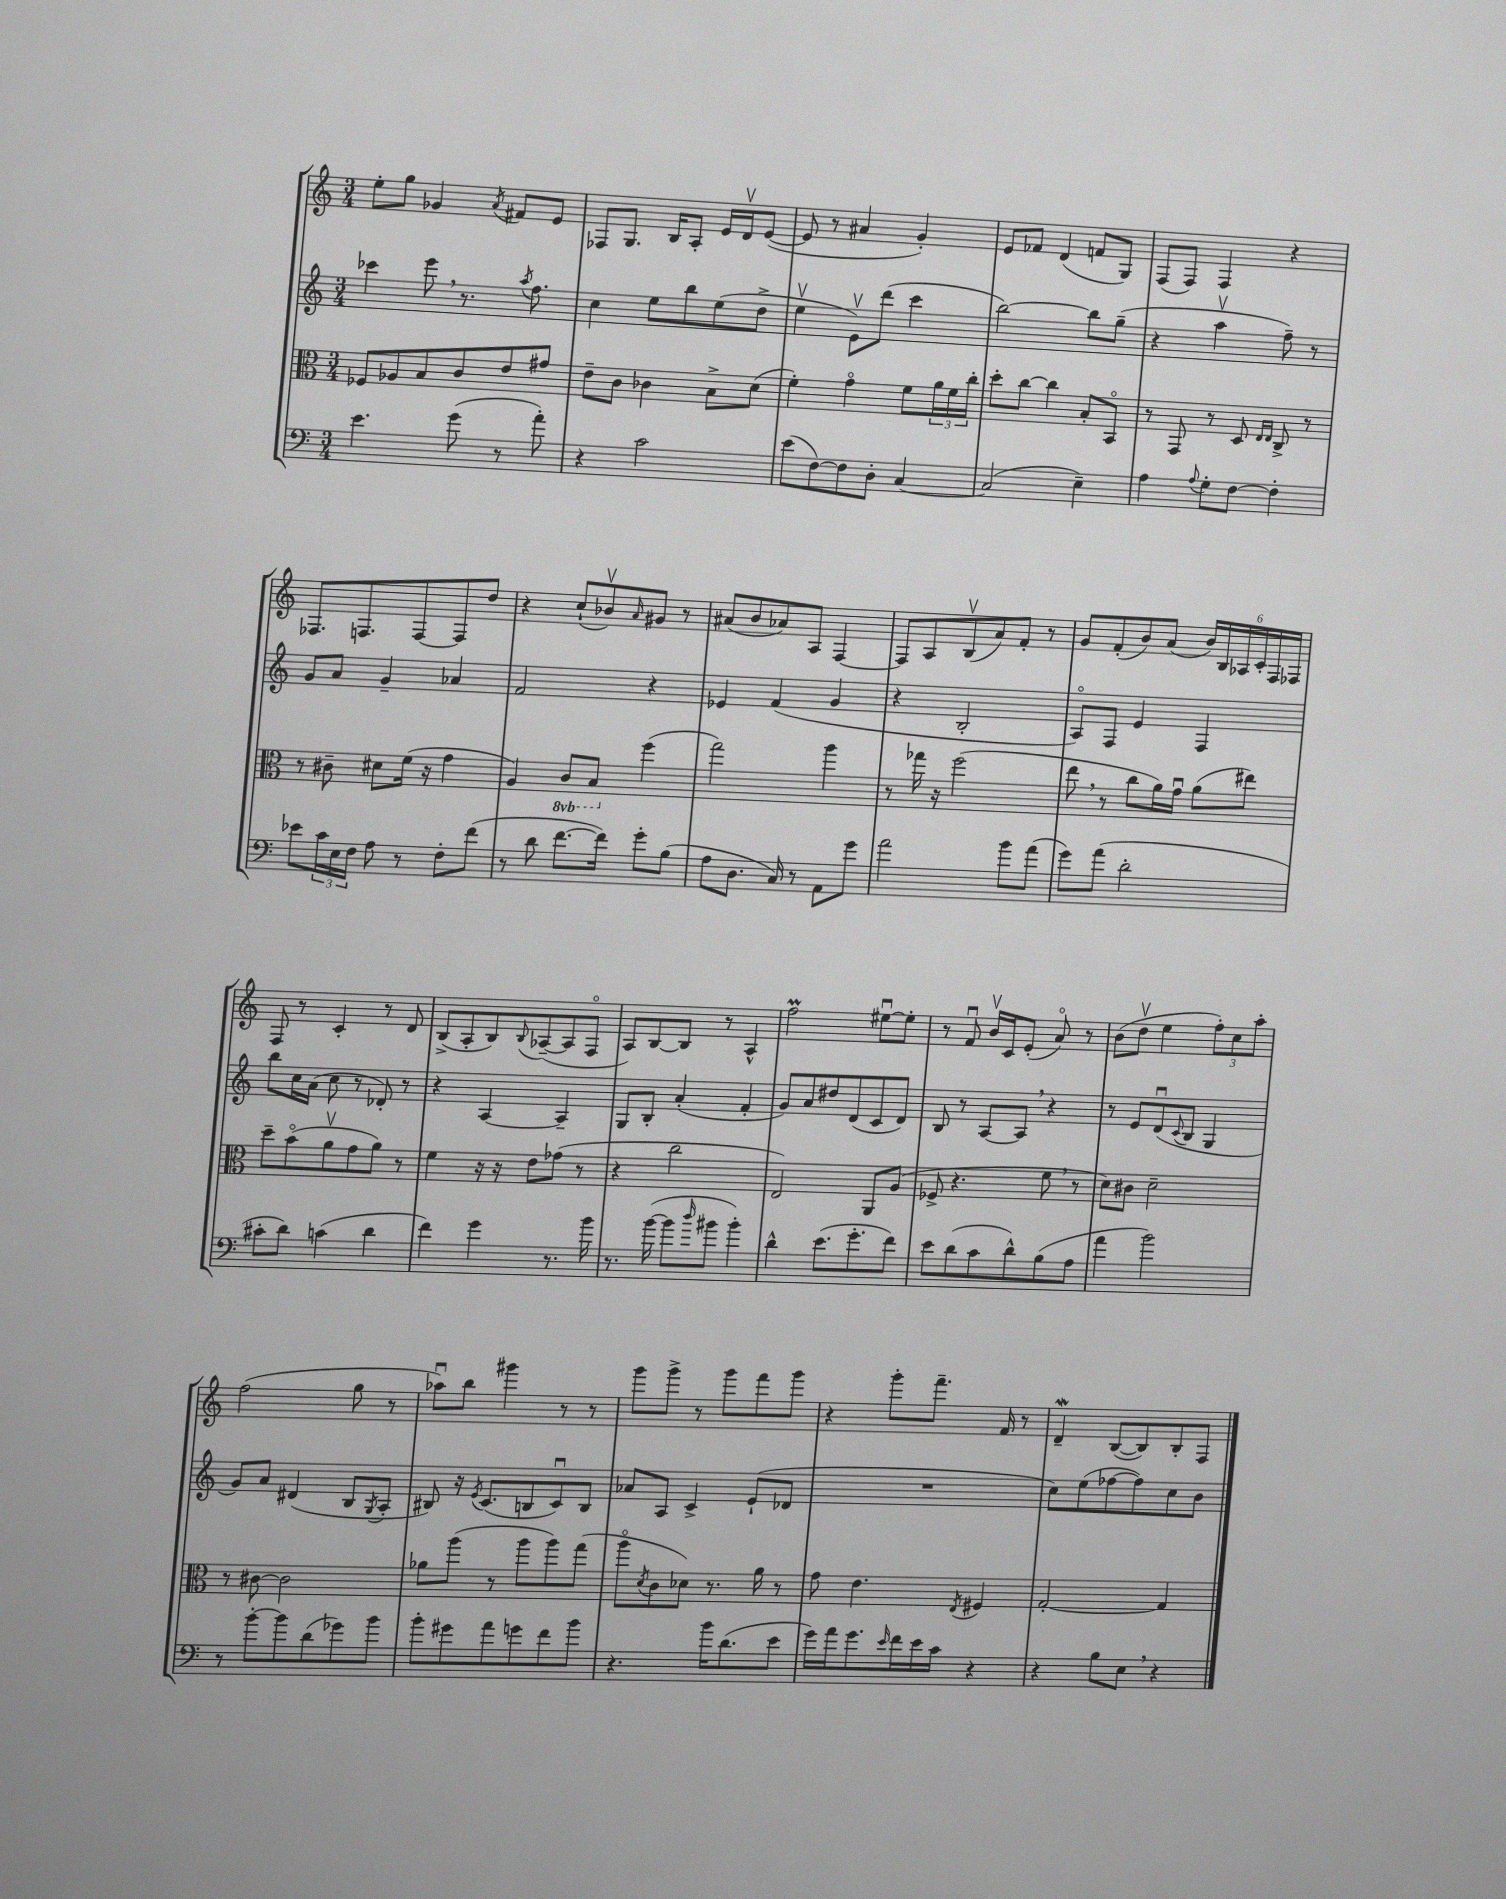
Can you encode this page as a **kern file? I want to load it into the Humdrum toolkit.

**kern	**kern	**kern	**kern
*staff4	*staff3	*staff2	*staff1
*clefF4	*clefC3	*clefG2	*clefG2
*k[]	*k[]	*k[]	*k[]
*M3/4	*M3/4	*M3/4	*M3/4
4.e	8F-	4ccc-	8ee'
.	8A-	.	8gg
.	8B	8eee	4g-
(8g	8c	8.r	.
.	.	.	8qa
8r	8e	.	8f#
.	.	8qaa	.
.	.	8.ff	.
8a')	8g#	.	8e
=	=	=	=
4r	8e~	4cc	8F-
.	8c	.	8.G
2c	4c-	8ee	.
.	.	.	16B
.	.	8bb	8A'
.	8B^	(8ee	16e
.	.	.	16dv
.	(8d	8dd^	([8e
=	=	=	=
(8e	4f')	4eev	8e]
[8F)	.	.	8r
8F]	4go	8ev)	4a#
8D'	.	(8ddd	.
[4C	8f	4ccc	4g')
.	24a	.	.
.	24f	.	.
.	24cc'	.	.
=	=	=	=
(2C]	8dd'	[2bb)	8e
.	[8cc	.	8f-
.	4cc]	.	(4d
4E~)	8B'	8bb]	8f
.	8BBo	(8gg~	8G)
=	=	=	=
4A	8r	4r	(8F
.	8GG	.	8F)
8qqA	.	.	.
8G'	8r	4aav	4F
[8F	8D	.	.
.	16qqE	.	.
.	16qqE	.	.
4F']	8C^	8ff~)	4r
.	8r	8r	.
=	=	=	=
8e-	8r	8g	8.F-
24c	8c#~	8a	.
24E	.	.	.
.	.	.	8.F
24F	.	.	.
8A	8d#	4g~	.
8r	(16f	.	[8F
.	16r	.	.
8F'	4g	4a-	8F]
(8f	.	.	8dd
=	=	=	=
8r	4A)	2f	4r
8d	.	.	.
[8.f	8C	.	(8cc`
.	8BB	.	8b-v)
16f])	.	.	.
.	.	.	16qqa
8g'	(4ff	4r	8g#
(8B	.	.	8r
=	=	=	=
8A	2gg)	4e-	(8a#
8.D	.	.	8b
.	.	(4f	8a-)
16C)	.	.	.
8r	.	.	8A
8AA	4aa	4g	[4F
8g	.	.	.
=	=	=	=
2a	8r	4r	8F]
.	16gg-	.	8A
.	16r	.	.
.	(2ff	2B'	(8Bv
.	.	.	8a)
8b	.	.	8f'
(8a	.	.	8r
=	=	=	=
8g)	8ee	8Ao)	8g
(8a	8r	8F	(8f'
2d'	8cc	4e	8b)
.	16a)	.	(8a
.	16gu	.	.
.	(8a	4F	24b)
.	.	.	24B
.	.	.	24A-
.	8ee#)	.	24c'
.	.	.	24F
.	.	.	24F-
=	=	=	=
8c#'	8dd~	8bb	8F
8d)	(8bo	16cc	8r
.	.	(16a	.
(4c	8av	8cc	4c'
.	8g	8r	.
4d	8a)	8d-')	8r
.	8r	8r	8d
=	=	=	=
4f)	4f	4r	(8B^
.	.	.	8A'
4g	16r	[4A	8B)
.	16r	.	.
.	.	.	8qqB
.	8e	.	([8A-~
8.r	(8g-	4A~]	8A-]
.	8r	.	8Fo
16b	.	.	.
=	=	=	=
8.r	4r	8G	8A)
.	.	8B'	[8B
([16b	.	.	.
8b]	2cc	(4a'	8B]
16qqdd	.	.	.
8b#	.	.	8r
4b#')	.	4f'	4A^^
=	=	=	=
4d^^	2E)	8g)	2ff
.	.	8a	.
(8.e	.	8dd#	.
.	.	(8d	.
8.g'	.	.	.
.	8AA	8c	[8ee#u
8f)	(8A	8d)	8ee#']
=	=	=	=
8e	8F-^	8B	8r
(8d	4.r	8r	8fu
8c	.	[8A	16bv
.	.	.	16c
8d^^)	.	8A]	(8e'
(8B	8f	4r	8ao)
8A	8r	.	8r
=	=	=	=
4a	8d)	8r	(8b
.	8c#	8e	8ddv
2b)	2d~	(8du	4ee
.	.	8qqc	.
.	.	8B	.
.	.	4G	12ff')
.	.	.	12cc
.	.	.	12aa'
=	=	=	=
8r	8r	8g)	(2ff
[8b'	[8c#	8a	.
8b]	2c#]	(4d#	.
(8d	.	.	.
8g-)	.	8B	8gg
.	.	8qG	.
8b	.	8A'	8r
=	=	=	=
8b'	8a-	8B#)	8aa-u)
8g#	(8aa	16r	8bb
.	.	8qe	.
.	.	(8.c	.
8a	8r	.	4ggg#
8g	8aa	8B	.
8f	8aa)	8cu)	8r
8b	(8gg	8B	8r
=	=	=	=
4.r	8aao	8a-	8ggg
.	8qd	.	.
.	8c	8A	8ggg^
.	8d-)	4c^	8r
16b	8.r	.	8ggg
(8.d	.	.	.
.	.	(8e`	8fff
.	16a	.	.
8e	8r	8d-	8ggg
=	=	=	=
16g)	8g	2.r	4r
16a	.	.	.
8.g	4.e	.	.
.	.	.	8ggg'
16qqe	.	.	.
16f	.	.	.
16e	.	.	8.fff~
16c	.	.	.
.	8qE	.	.
4r	4F#	.	.
.	.	.	16f
.	.	.	8r
=	=	=	=
4r	[2G'	8cc)	4d~
.	.	(8ee	.
8B	.	[8ff-	([8B
8E	.	8ff-])	8B])
4r	4G]	8cc	8B'
.	.	8b	8F
==	==	==	==
*-	*-	*-	*-
